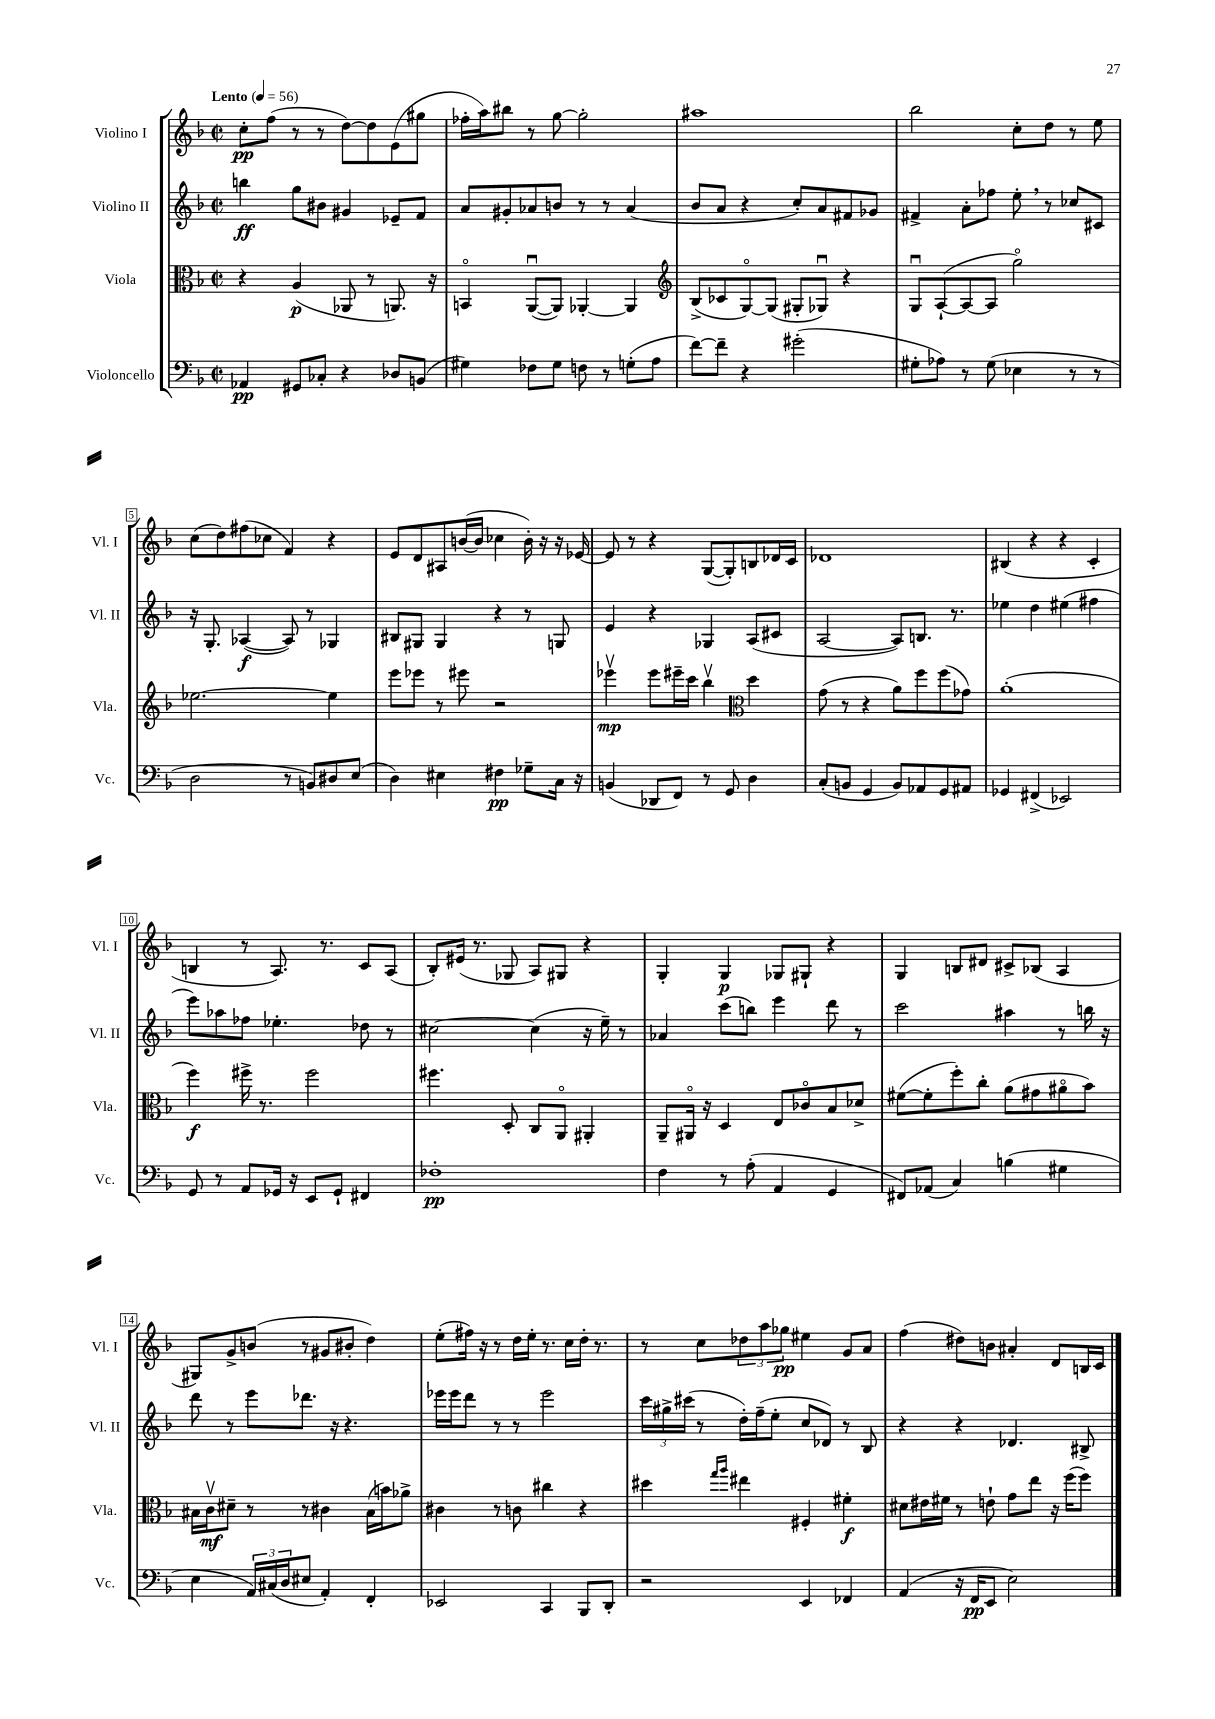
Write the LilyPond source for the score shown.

<<
\new StaffGroup <<
\new Staff = "s0" \with { instrumentName = "Violino I" shortInstrumentName = "Vl. I" } {
    \clef treble \key f \major \defaultTimeSignature \time 2/2 \tempo "Lento" 4 = 56
    c''8-.\pp f''8( r8 r8 d''8~) d''8 e'8( gis''8 |
    fes''16-. a''16) bis''8 r8 g''8~ g''2-. |
    ais''1 |
    bes''2 c''8-. d''8 r8 e''8 |
    c''8( d''8) fis''8( ces''8 f'4) r4 |
    e'8 d'8 ais8 b'16~( b'16 ces''4 b'16-.) r16 r16 ees'16~ |
    ees'8 r8 r4 g8~( g8-.) b8 des'16 c'16 |
    des'1 |
    bis4( r4 r4 c'4-. |
    b4 r8 a8.) r8. c'8 a8( |
    bes8-.) eis'16( r8. ges8 a8) gis8 r4 |
    g4-. g4\p ges8 gis8-! r4 |
    g4 b8 dis'8 cis'8-> bes8( a4 |
    gis8) g'8-> b'8( r8 gis'8 bis'8-. d''4) |
    e''8-.( fis''16) r16 r8 d''16 e''16-. r8. c''16 d''16-. r8. |
    r8 c''8 \tuplet 3/2 { des''8 a''8 ges''8\pp } eis''4 g'8 a'8 |
    f''4( dis''8) b'8 ais'4-. d'8 b16 c'16 \bar "|." |
}
\new Staff = "s1" \with { instrumentName = "Violino II" shortInstrumentName = "Vl. II" } {
    \clef treble \key f \major \defaultTimeSignature \time 2/2
    b''4\ff g''8 bis'8 gis'4 ees'8-- f'8 |
    a'8 gis'8-. aes'8 b'8 r8 r8 aes'4( |
    bes'8 a'8 r4 c''8-.) a'8 fis'8 ges'8 |
    fis'4-> a'8-. fes''8 e''8-. \breathe r8 ces''8 cis'8 |
    r16 g8.-. aes4~\f( aes8) r8 ges4 |
    bis8 gis8 gis4 r4 r8 g8 |
    e'4 r4 ges4 a8( cis'8 |
    a2~ a8) b8. r8. |
    ees''4 d''4 eis''4( fis''4 |
    e'''8) aes''8 fes''8 ees''4.-. des''8 r8 |
    cis''2~ cis''4( r16 e''16--) r8 |
    aes'4 c'''8( b''8) e'''4 d'''8 r8 |
    c'''2 ais''4 r8 b''16 r16 |
    d'''8 r8 e'''8 des'''8. r16 r4. |
    ees'''16 ees'''16 d'''8 r8 r8 ees'''2 |
    \tuplet 3/2 { c'''16 gis''16-> cis'''16( } r8 d''16-.) f''16--( e''8-. c''8 des'8) r8 bes8 |
    r4 r4 des'4. bis8-> \bar "|." |
}
\new Staff = "s2" \with { instrumentName = "Viola" shortInstrumentName = "Vla." } {
    \clef alto \key f \major \defaultTimeSignature \time 2/2
    r4 a4\p( aes,8 r8 a,8.) r16 |
    b,4\flageolet a,8~\downbow( a,8) aes,4~-. aes,4 |
    \clef treble bes8->( ces'8 g8~\flageolet) g8( gis8-. ges8\downbow) r4 |
    g8\downbow a8~-!( a8~ a8 g''2\flageolet) |
    ees''2.~ ees''4 |
    e'''8 ees'''8 r8 eis'''8 r2 |
    ees'''4\upbow\mp ees'''8 eis'''16-- c'''16 bes''4\upbow \clef alto d''4 |
    g'8( r8 r4 a'8) f''8 f''8( ges'8) |
    a'1-.( |
    f''4\f) fis''16-> r8. fis''2 |
    fis''4. d8-. c8 a,8\flageolet ais,4-. |
    a,8-- ais,16\flageolet r16 d4 e8 ces'8\flageolet bes8 des'8-> |
    fis'8~( fis'8-. f''8-.) c''8-. a'8( gis'8 ais'8\flageolet bes'8) |
    bis16 c'16\upbow\mf dis'8-- r8 r8 cis'4 bis16( b'16) aes'8-> |
    cis'4 r8 c'8 cis''4 r4 |
    dis''4 \grace { g''16 a''16 } eis''4 fis4-. fis'4-.\f |
    dis'8 eis'16 fis'16 r8 e'8-! g'8 e''8 r16 f''16( f''8) \bar "|." |
}
\new Staff = "s3" \with { instrumentName = "Violoncello" shortInstrumentName = "Vc." } {
    \clef bass \key f \major \defaultTimeSignature \time 2/2
    aes,4\pp gis,8 ces8-. r4 des8 b,8( |
    gis4) fes8 gis8 f8 r8 g8-.( a8 |
    f'8~) f'8-- r4 gis'2-.( |
    gis8-. aes8) r8 gis8( ees4 r8 r8 |
    d2 r8 b,8) dis8 e8( |
    d4) eis4 fis4\pp ges8-- c16 r16 |
    b,4( des,8 f,8) r8 g,8 d4 |
    c8-.( b,8 g,4 b,8) aes,8 g,8 ais,8 |
    ges,4 fis,4->( ees,2) |
    g,8 r8 a,8 ges,16 r16 e,8 ges,8-! fis,4 |
    fes1-.\pp |
    f4 r8 a8-.( a,4 g,4 |
    fis,8) aes,8( c4) b4( gis4 |
    e4 \tuplet 3/2 { a,16) cis16( d16 } eis8 a,4-.) f,4-. |
    ees,2 c,4 bes,,8 d,8-. |
    r2 e,4 fes,4 |
    a,4( r16 f,16\pp e,8 e2) \bar "|." |
}
>>
>>
\layout { \context { \Score \override BarNumber.stencil = #(make-stencil-boxer 0.1 0.3 ly:text-interface::print) } }
